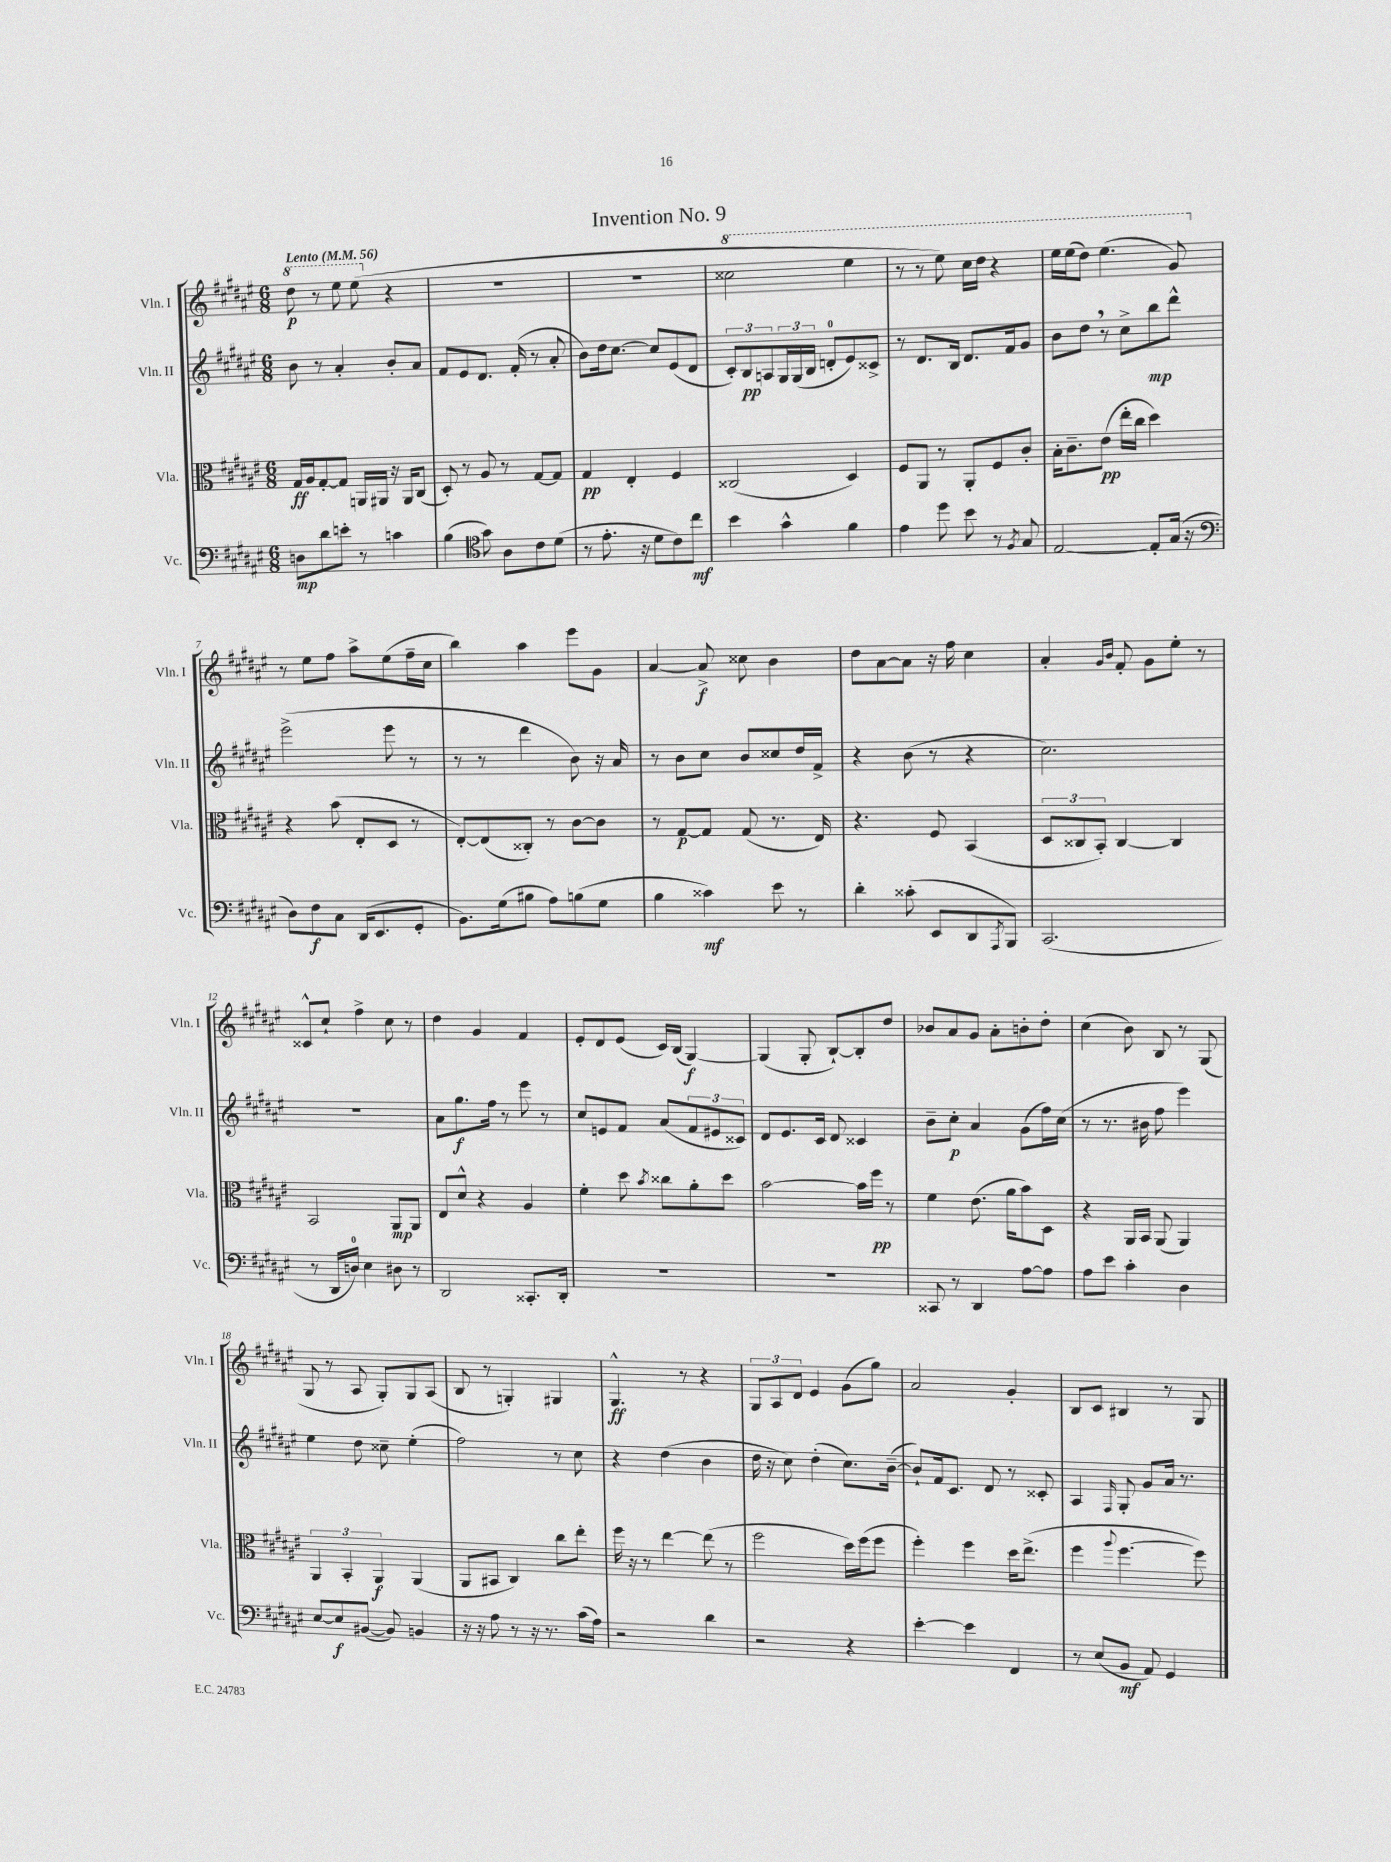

**kern	**kern	**kern	**kern
*staff4	*staff3	*staff2	*staff1
*clefF4	*clefC3	*clefG2	*clefG2
*k[f#c#g#d#a#e#]	*k[f#c#g#d#a#e#]	*k[f#c#g#d#a#e#]	*k[f#c#g#d#a#e#]
*M6/8	*M6/8	*M6/8	*M6/8
*MM56	*MM56	*MM56	*MM56
8D	16G#	8b	8ddd#
.	16A#	.	.
8d#	[8G#'	8r	8r
8e'	8G#]	4a#'	8eee#
8r	16AA	.	(8eee#
.	16AA#	.	.
4c	16r	8b'	4r
.	16AA#	.	.
.	(8C#	8a#	.
=	=	=	=
(4B	8D#')	8f#	2.r
.	8r	8e#	.
*clefC4	*	*	*
8g#)	8A#	8.d#	.
8A#	8r	.	.
.	.	(16f#'	.
8c#	[8G#	8r	.
(8d#	8G#]	8a#'	.
=	=	=	=
8r	4G#	8b)	2.r
8.e#'	.	16dd#	.
.	.	[8.cc#	.
.	4E#'	.	.
16r	.	.	.
8d#	.	8cc#]	.
8c#)	4F#	(8e#	.
8cc#	.	8d#	.
=	=	=	=
4b	(2C##	12c#')	2ccc##
.	.	12B	.
.	.	12A	.
4g#^^	.	24G#	.
.	.	(24G#	.
.	.	24B	.
.	.	8d'	.
4f#	4D#)	8e#)	4eee#
.	.	8c##^	.
=	=	=	=
4e#	8F#	8r	8r
.	8AA#	8.d#	8r
8dd#	8r	.	8eee#)
.	.	16B	.
8b	8AA#'	8.d#	16ccc#
.	.	.	16ddd#
8r	8F#	.	4r
.	.	16f#	.
8qF#	.	.	.
8G#	8c#'	8g#	.
=	=	=	=
[2E#	16B'	8b	16eee#
.	8.c#~	.	(16eee#
.	.	8dd#	8ddd#)
.	(8e#	8r	(4.eee#
.	16ee#'	8cc#^	.
.	16cc#	.	.
8E#']	4dd#)	8bb	.
(16G#	.	8ddd#^^	8gg#)
16r	.	.	.
=	=	=	=
*clefF4	*	*	*
8D#)	4r	(2eee#^	8r
8F#	.	.	8ee#
8C#	(8b	.	8ff#
(16DD#	8E#'	.	8aa#^
8.EE#	.	.	.
.	8D#	8eee#	(8ee#
8GG#'	8r	8r	16ff#~
.	.	.	16cc#
=	=	=	=
8.BB)	[8E#')	8r	4bb)
.	(8E#]	8r	.
(16G#	.	.	.
8B#	8C##')	4ddd#	4aa#
8A#)	8r	.	.
(8B	[8c#	8b)	8eee#
8G#	8c#]	16r	8g#
.	.	16a#	.
=	=	=	=
4B	8r	8r	[4a#
.	[8G#	8b	.
4c##)	8G#]	8cc#	8a#^]
.	(8G#	8b	8cc##
8e#	8.r	8cc##	4b
8r	.	16dd#	.
.	16E#)	16f#^	.
=	=	=	=
4d#'	4.r	4r	8dd#
.	.	.	[8a#
(8c##'	.	(8b	8a#]
8EE#	8F#	8r	16r
.	.	.	16ff#
8DD#	(4BB	4r	4cc#
8qAAA#	.	.	.
8BBB)	.	.	.
=	=	=	=
(2.CC#	12D#	2.cc#)	4a#'
.	12C##	.	.
.	12BB')	.	.
.	.	.	16qqg#
.	.	.	16qqb
.	[4C##	.	8f#'
.	.	.	8g#
.	4C##]	.	8ee#'
.	.	.	8r
=	=	=	=
8r	2BB	2.r	8c##^^
16DD#	.	.	8cc#`
16D)	.	.	.
4E#	.	.	4ff#^
8D#	8AA#	.	8cc#
8r	8AA#	.	8r
=	=	=	=
2DD#	8E#	8a#	4dd#
.	8d#^^	8.gg#	.
.	4r	.	4g#
.	.	16ff#	.
.	.	8r	.
8.CC##'	4A#	8eee#	4f#
.	.	8r	.
16DD#'	.	.	.
=	=	=	=
2.r	4f#'	8cc#	8e#'
.	.	8e	8d#
.	8dd#	8f#	(8e#
.	8qb	.	.
.	8cc##	(8a#	16c#)
.	.	.	(16B
.	8a#'	12f#	[4G#)
.	.	12e#	.
.	8dd#	.	.
.	.	12c##)	.
=	=	=	=
2.r	[2b	8d#	(4G#]
.	.	8.e#	.
.	.	.	8G#'
.	.	16c#	.
.	.	8d#	[8B`)
.	16b]	4c##	8B']
.	16ff#	.	.
.	8r	.	8dd#
=	=	=	=
8CC##	4f#	8b~	8b-
8r	.	8cc#'	8a#
4DD#	(8.e#	4a#	8g#
.	.	.	8a#'
.	16a#	.	.
[8A#	8b)	(8g#	8b'
8A#]	8D#	16ff#)	8dd#'
.	.	(16cc#	.
=	=	=	=
8A#	4r	8r	(4cc#
8e#	.	8.r	.
4c#'	16AA#	.	8b)
.	16BB	16b#	.
.	(8AA#	8ff#	8B
4D#	4AA#)	4eee#)	8r
.	.	.	(8G#
=	=	=	=
[8E#	6AA#	4ee#	8G#
8E#]	.	.	8r
.	6BB'	.	.
([8BB#	.	8dd#	8A#
.	6AA#	.	.
8BB#])	.	8cc##~	8G#')
4BB	(4AA#	(4ee#'	8G#
.	.	.	(8A#
=	=	=	=
16r	8AA#	2ff#)	8B
16r	.	.	.
8A#	8BB#	.	8r
8r	4C#)	.	4G')
16r	.	.	.
8.r	.	.	.
.	8cc#	8r	4G#
(16c#	8ee#'	8cc#	.
16A#)	.	.	.
=	=	=	=
2r	16ff#	4r	4.G#^^
.	16r	.	.
.	8r	.	.
.	[4ee#	(4dd#	.
.	.	.	8r
4d#	(8ee#]	4b	4r
.	8r	.	.
=	=	=	=
2r	2ff#	16dd#	12G#
.	.	16r	.
.	.	.	12A#
.	.	8cc#)	.
.	.	.	12d#
.	.	(4dd#'	4e#
4r	16dd#)	8.cc#)	(8g#
.	(16ff#	.	.
.	8ff#	.	8gg#)
.	.	([16b~	.
=	=	=	=
[4e#'	4ff#')	8b`])	2a#
.	.	16f#	.
.	.	8.c#	.
4e#]	4ff#	.	.
.	.	8d#	.
4FF#	16dd#	8r	4g#'
.	(8.ee#^	.	.
.	.	8c##'	.
=	=	=	=
8r	4ff#	4A#	8B
(8E#	.	.	8c#
.	8qqaa#	16qqF#	.
8BB	[4.ff#	8G#'	4B#
8AA#)	.	8g#	.
4GG#	.	16a#	8r
.	.	8.r	.
.	8ff#])	.	8G#
==	==	==	==
*-	*-	*-	*-
